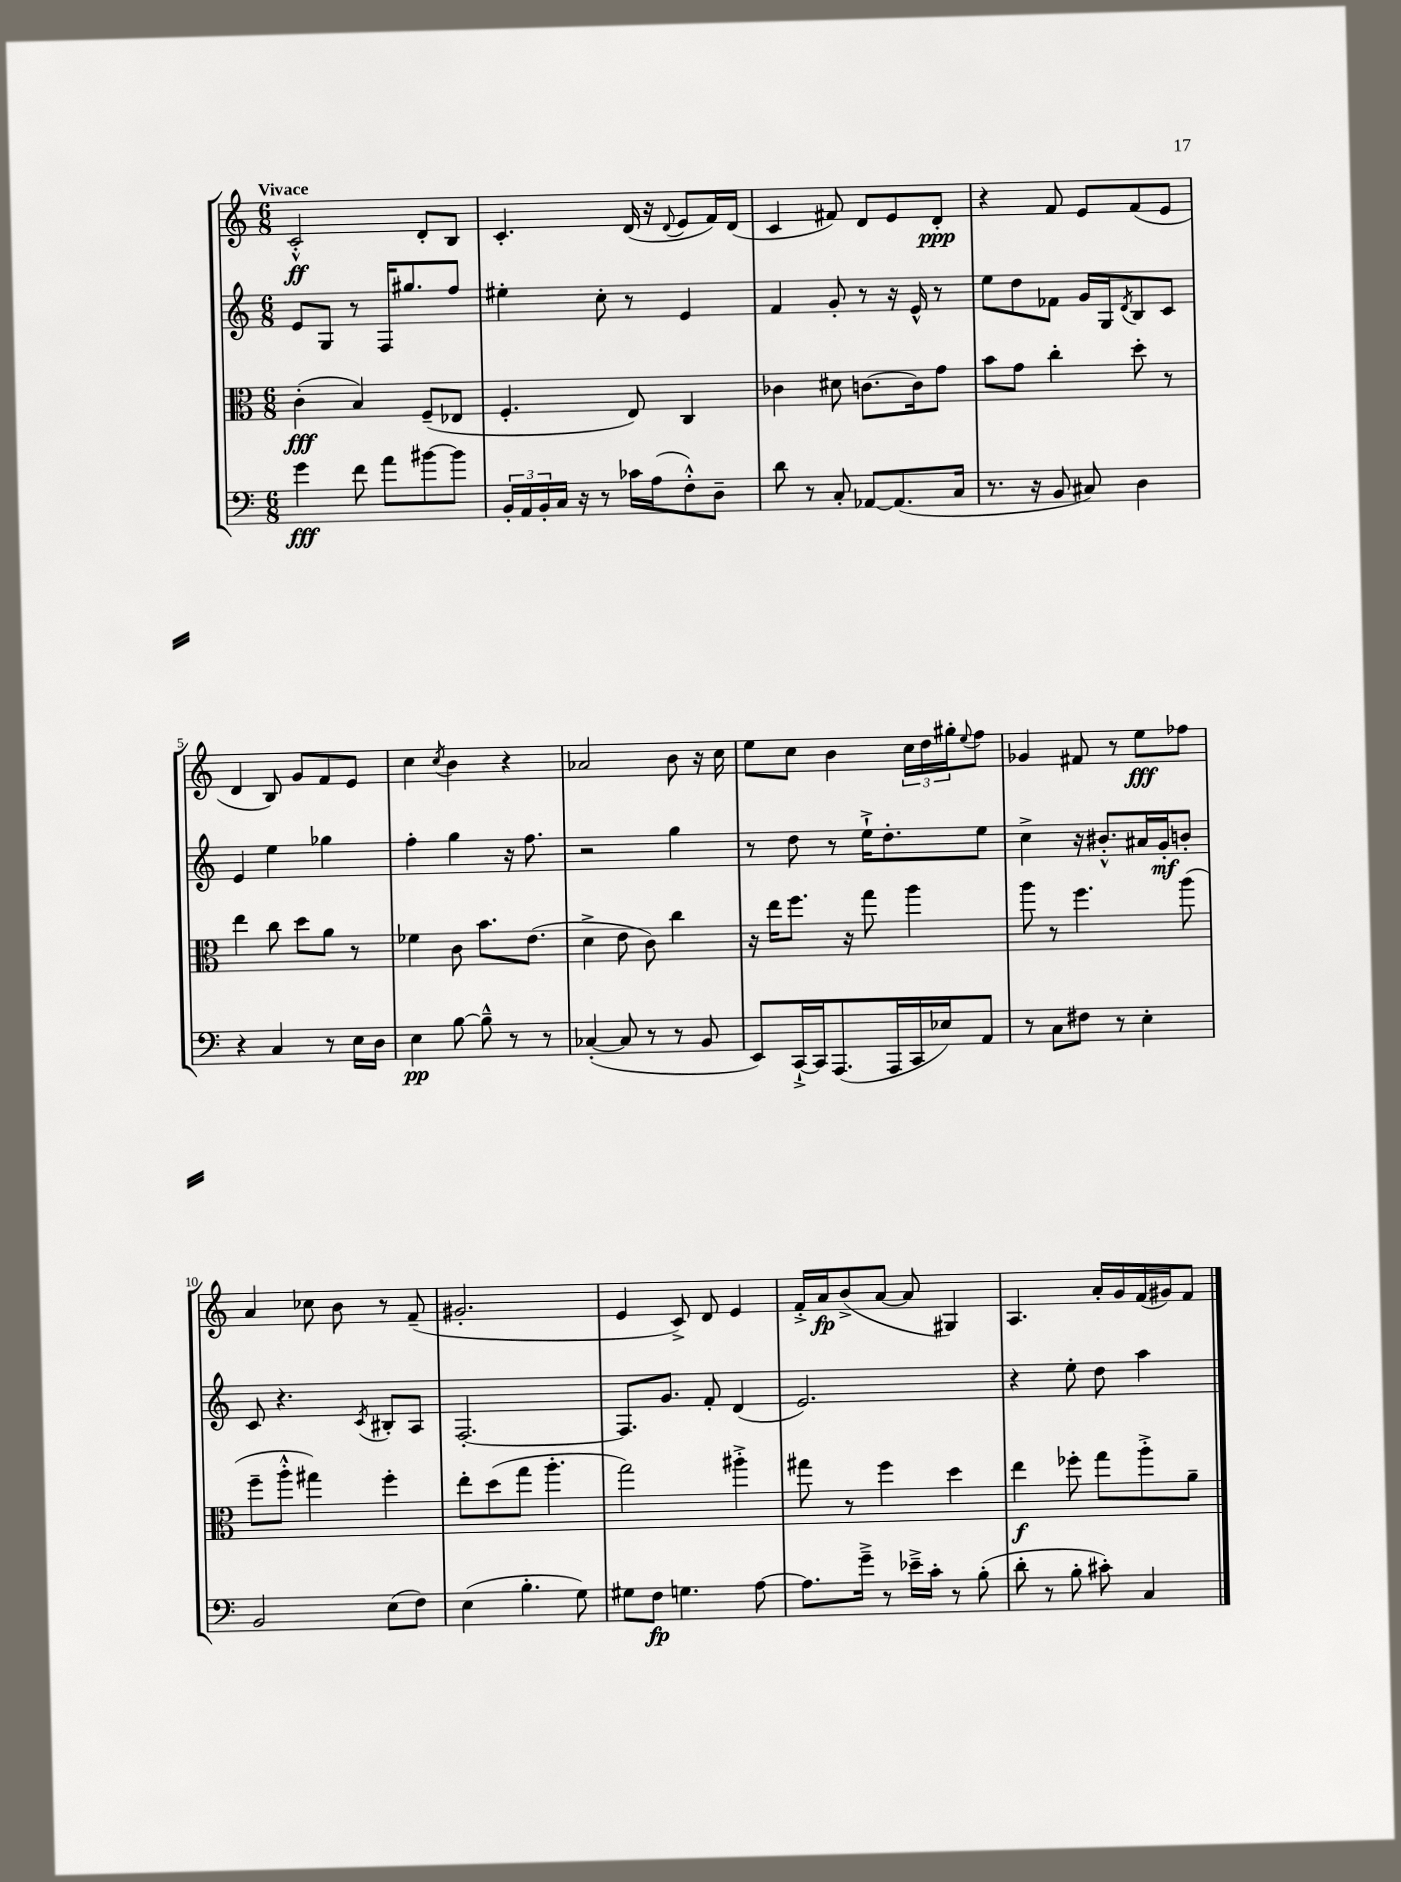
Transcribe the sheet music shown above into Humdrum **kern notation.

**kern	**dynam	**kern	**dynam	**kern	**dynam	**kern	**dynam
*part4	*part4	*part3	*part3	*part2	*part2	*part1	*part1
*staff4	*staff4	*staff3	*staff3	*staff2	*staff2	*staff1	*staff1
*clefF4	*	*clefC3	*	*clefG2	*	*clefG2	*
*k[]	*	*k[]	*	*k[]	*	*k[]	*
*M6/8	*	*M6/8	*	*M6/8	*	*M6/8	*
=1	=1	=1	=1	=1	=1	=1	=1
!	!	!	!	!	!	!LO:TX:a:B:t=Vivace	!
4g\	fff	(4c'\	fff	8e/L	.	2c'^^/	ff
.	.	.	.	8G/J	.	.	.
8f\	.	4B/)	.	8r	.	.	.
8a\L	.	.	.	16F/KL	.	.	.
.	.	.	.	8.gg#X/	.	.	.
[8b#X\	.	(8F~/L	.	.	.	8d'/L	.
8b#\J]	.	8E-X/J	.	8ff/J	.	8B/J	.
=2	=2	=2	=2	=2	=2	=2	=2
24BB'/LL	.	4.F'/	.	4ee#X'\	.	4.c'/	.
24AA/	.	.	.	.	.	.	.
24BB'/	.	.	.	.	.	.	.
16C/JJ	.	.	.	.	.	.	.
16r	.	.	.	.	.	.	.
8r	.	.	.	8cc'\	.	.	.
16c-X\LL	.	8E/)	.	8r	.	(16d/	.
(16A\J	.	.	.	.	.	16r	.
.	.	.	.	.	.	8qqd/	.
8F'^^\)	.	4C/	.	4e/	.	8e/L	.
8D~\J	.	.	.	.	.	16f/L)	.
.	.	.	.	.	.	(16d/JJ	.
=3	=3	=3	=3	=3	=3	=3	=3
8d\	.	4c-X\	.	4f/	.	4c/	.
8r	.	.	.	.	.	.	.
8C'/	.	8d#X\	.	8g'/	.	8f#X/)	.
[8AA-X/L	.	[8.cn\L	.	8r	.	8d/L	.
(8.AA-/]	.	.	.	16r	.	8e/	.
.	.	16c\k]	.	16e^^/	.	.	.
.	.	8g\J	.	8r	.	8d'/J	ppp
16C/Jk	.	.	.	.	.	.	.
=4	=4	=4	=4	=4	=4	=4	=4
8.r	.	8b\L	.	8ee\L	.	4r	.
.	.	8g\J	.	8dd\	.	.	.
16r	.	.	.	.	.	.	.
8BB/	.	4cc'\	.	8f-X\J	.	8f/	.
8C#X/)	.	.	.	16g/LL	.	8e/L	.
.	.	.	.	16G/J	.	.	.
.	.	.	.	8qd/	.	.	.
4D\	.	8dd'\	.	8B/	.	(8f/	.
.	.	8r	.	8c/J	.	8e/J	.
!!LO:LB:g=z
=5	=5	=5	=5	=5	=5	=5	=5
4r	.	4ee\	.	4e/	.	4d/	.
4C/	.	8cc\	.	4ee\	.	8B/)	.
.	.	8dd\L	.	.	.	8g/L	.
8r	.	8a\J	.	4gg-X\	.	8f/	.
16E\LL	.	8r	.	.	.	8e/J	.
16D\JJ	.	.	.	.	.	.	.
=6	=6	=6	=6	=6	=6	=6	=6
4E\	pp	4f-X\	.	4ff'\	.	4cc\	.
.	.	.	.	.	.	8qcc/	.
[8B\	.	8c\	.	4gg\	.	4b\	.
8B~^^\]	.	8.b\L	.	.	.	.	.
8r	.	.	.	16r	.	4r	.
.	.	(8.e\J	.	8.ff\	.	.	.
8r	.	.	.	.	.	.	.
=7	=7	=7	=7	=7	=7	=7	=7
([4C-X'/	.	4d^\	.	2r	.	2a-X/	.
8C-/]	.	8e\	.	.	.	.	.
8r	.	8c\)	.	.	.	.	.
8r	.	4cc\	.	4gg\	.	8b\	.
8BB/	.	.	.	.	.	16r	.
.	.	.	.	.	.	16cc\	.
=8	=8	=8	=8	=8	=8	=8	=8
8EE/L)	.	16r	.	8r	.	8ee\L	.
.	.	16ee\KL	.	.	.	.	.
[16CC`^/L	.	8.ff\J	.	8dd\	.	8cc\J	.
16CC/J]	.	.	.	.	.	.	.
(8.AAA/	.	.	.	8r	.	4b\	.
.	.	16r	.	.	.	.	.
.	.	8gg\	.	16ee`^\KL	.	.	.
16AAA/L	.	.	.	8.dd'\	.	.	.
16CC/	.	4aa\	.	.	.	24cc\LL	.
.	.	.	.	.	.	24dd\	.
16E-X/J)	.	.	.	.	.	.	.
.	.	.	.	.	.	24gg#X'\J	.
.	.	.	.	.	.	8qqee/	.
8AA/J	.	.	.	8ee\J	.	8ff\J	.
=9	=9	=9	=9	=9	=9	=9	=9
8r	.	8aa\	.	4cc^\	.	4g-X/	.
8C\L	.	8r	.	.	.	.	.
8F#X\J	.	4.ff\	.	16r	.	8f#X/	.
.	.	.	.	8.b#X'^^/L	.	.	.
8r	.	.	.	.	.	8r	.
4E'\	.	.	.	16a#X/L	.	8ee\L	fff
.	.	.	.	16g'/J	mf	.	.
.	.	(8aa\	.	8bn'/J	.	8ff-X\J	.
!!LO:LB:g=z
=10	=10	=10	=10	=10	=10	=10	=10
2BB/	.	8ff~\L	.	8c/	.	4a/	.
.	.	8aa'^^\J	.	4.r	.	.	.
.	.	4gg#X\)	.	.	.	8cc-X\	.
.	.	.	.	.	.	8b\	.
.	.	.	.	8qc/	.	.	.
(8E\L	.	4ff'\	.	8B#X'/L	.	8r	.
8F\J)	.	.	.	8A/J	.	(8f~/	.
=11	=11	=11	=11	=11	=11	=11	=11
(4E\	.	8ee'\L	.	[2.F'/	.	2.g#X'/	.
.	.	(8dd\	.	.	.	.	.
4.B'\	.	8gg\J	.	.	.	.	.
.	.	4.aa'\	.	.	.	.	.
8G\)	.	.	.	.	.	.	.
=12	=12	=12	=12	=12	=12	=12	=12
8G#X\L	.	2gg\)	.	8.F/L]	.	4e/	.
8F\J	fp	.	.	.	.	.	.
.	.	.	.	8.g/J	.	.	.
4.Gn\	.	.	.	.	.	8c^/)	.
.	.	.	.	8f'/	.	8d/	.
.	.	4aa#X'^\	.	(4d/	.	4e/	.
[8A\	.	.	.	.	.	.	.
=13	=13	=13	=13	=13	=13	=13	=13
8.A\L]	.	8gg#X\	.	2.e/)	.	16f'^/LL	.
.	.	.	.	.	.	16a/J	fp
.	.	8r	.	.	.	(8b^/	.
16g~^\Jk	.	.	.	.	.	.	.
8r	.	4ff\	.	.	.	[8a/J	.
16e-X~^\LL	.	.	.	.	.	8a/]	.
16c'\JJ	.	.	.	.	.	.	.
8r	.	4dd\	.	.	.	4G#X/)	.
(8B'\	.	.	.	.	.	.	.
=14	=14	=14	=14	=14	=14	=14	=14
8d'\	.	4ee\	f	4r	.	4.A/	.
8r	.	.	.	.	.	.	.
8B'\	.	8ff-X'\	.	8ee'\	.	.	.
8c#X'\)	.	8gg\L	.	8dd\	.	16a'/LL	.
.	.	.	.	.	.	16g/	.
4C/	.	8aa'^\	.	4aa\	.	(16f/	.
.	.	.	.	.	.	16g#X/J)	.
.	.	8a~\J	.	.	.	8f/J	.
==	==	==	==	==	==	==	==
*-	*-	*-	*-	*-	*-	*-	*-
